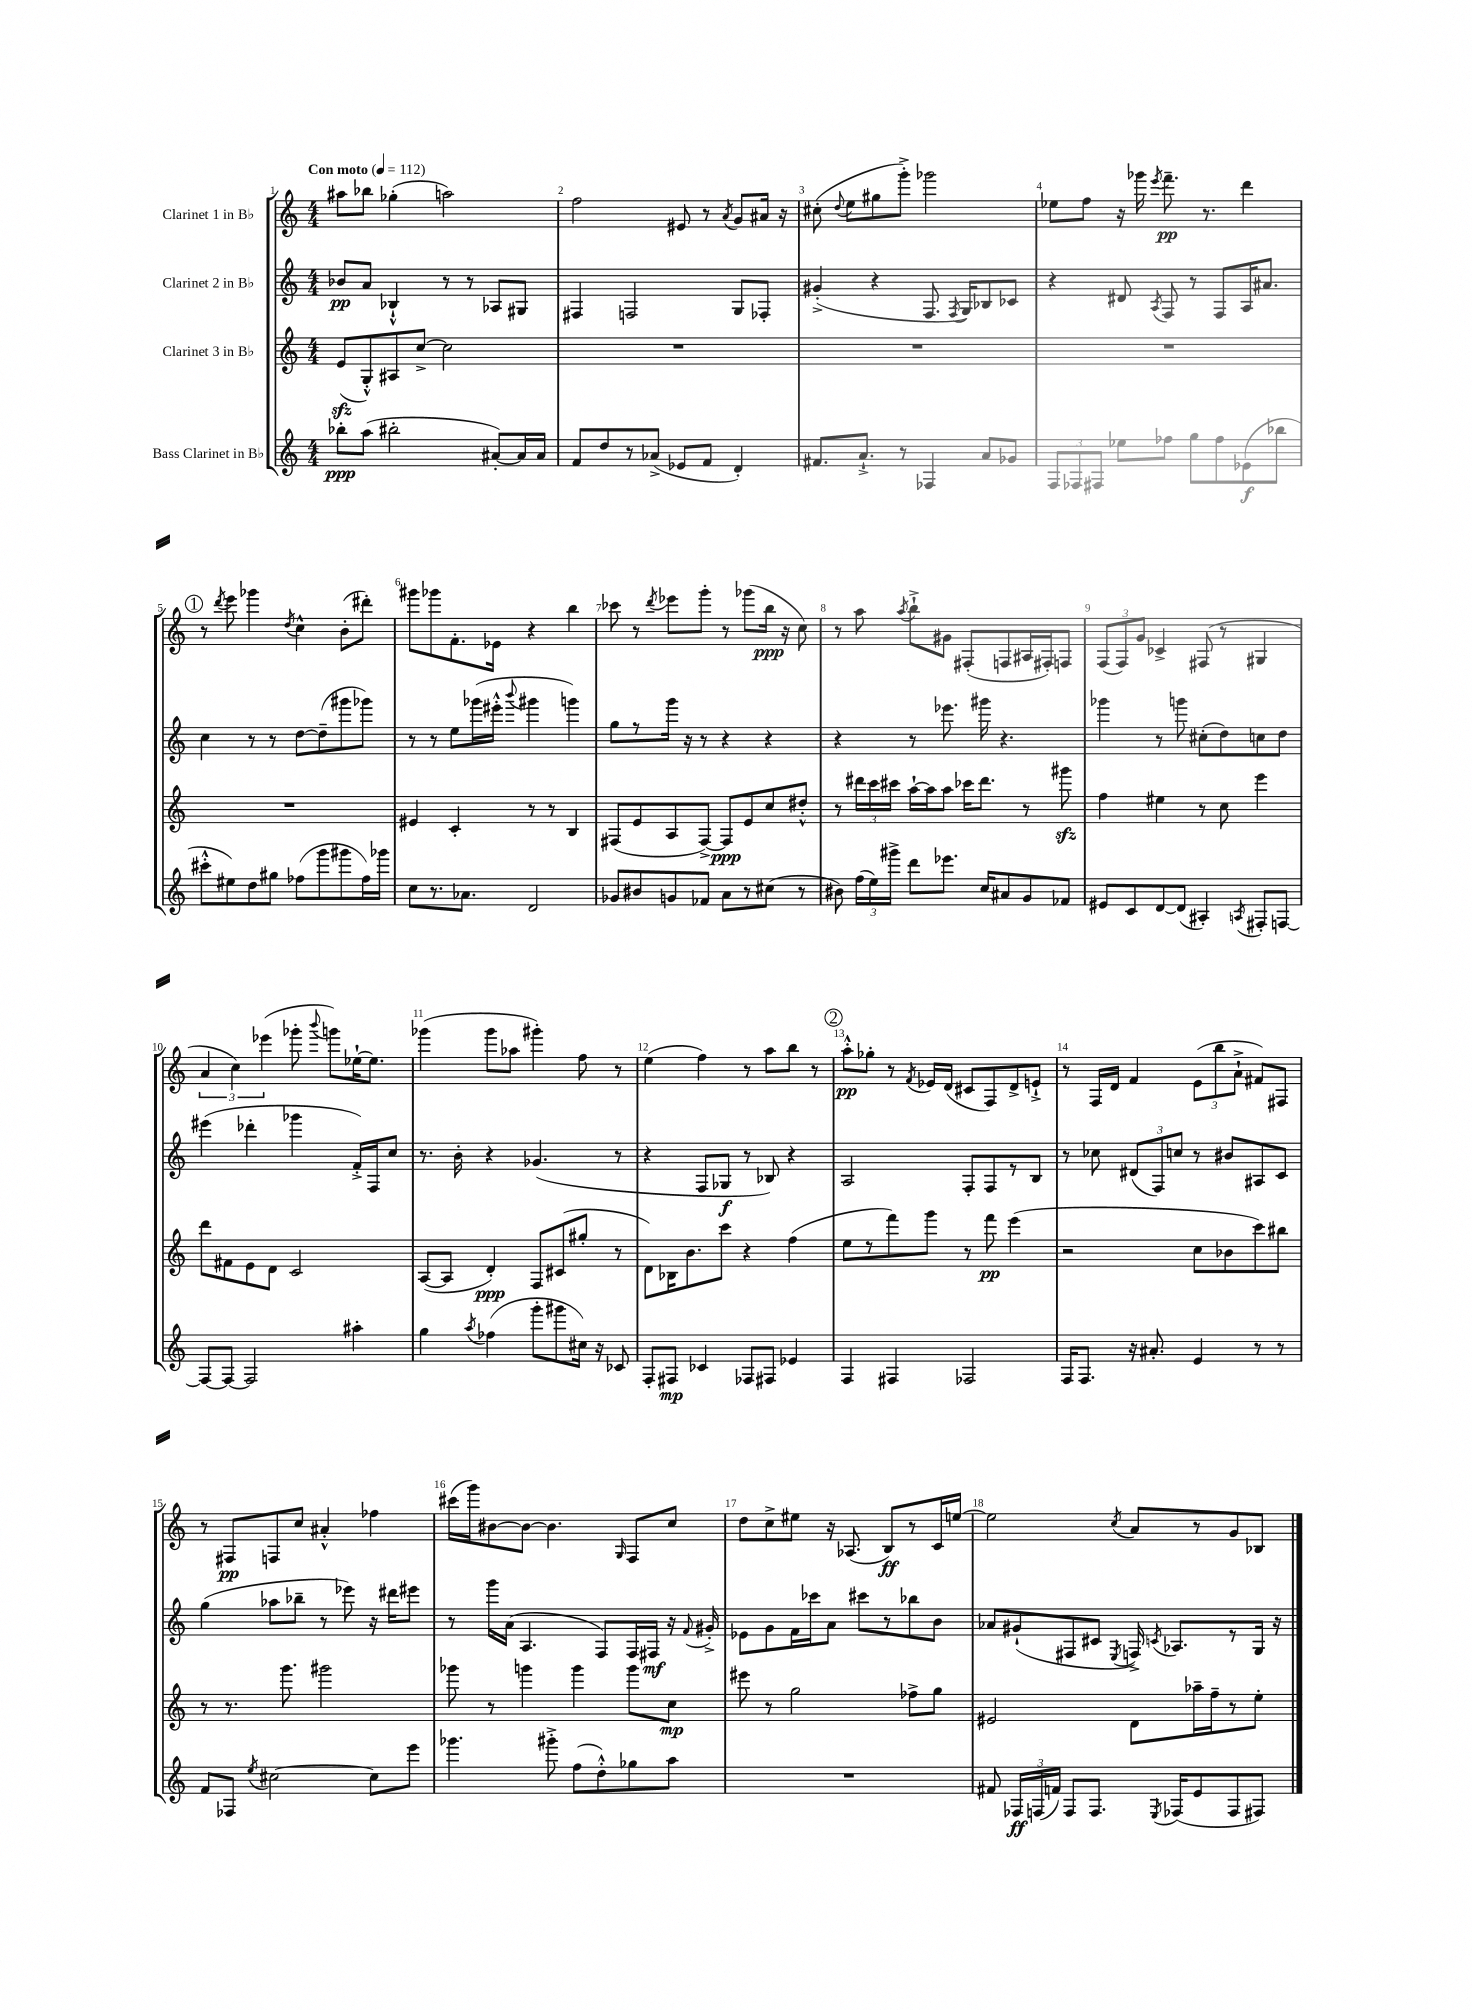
<<
\new StaffGroup <<
\new Staff = "s0" \with { instrumentName = "Clarinet 1 in Bb" } {
    \clef treble \key c \major \numericTimeSignature \time 4/4 \tempo "Con moto" 4 = 112
    \autoBeamOff ais''8[ bes''8] ges''4-.( a''2) |
    f''2 eis'8 r8 \acciaccatura { a'8 } g'8[ ais'16] r16 |
    cis''8-.( \appoggiatura { d''8 } e''8[ gis''8 g'''8]-.->) ges'''2 |
    ees''8[ f''8] r16 ges'''16 \acciaccatura { e'''8 } f'''8.--\pp r8. d'''4 |
    \mark \markup { \circle "1" } r8 \acciaccatura { d'''8 } e'''8 ges'''4 \acciaccatura { d''8 } c''4-^ b'8[-.( dis'''8]-.) |
    gis'''8[ ges'''8 f'8.-. ees'16] r4 b''4 |
    ces'''8 r8 \acciaccatura { d'''8 } ees'''8[ g'''8]-. r8 ges'''8[( b''16]\ppp r16 c''8) |
    r8 a''8 \acciaccatura { a''8 } b''8[-!-> gis'8] fis8[-.( f8 ais16 fis16-.) f8] |
    \tuplet 3/2 { f8[( f8) g'8] } ces'4-> fis8( r8 gis4 |
    \tuplet 3/2 { a'4 c''4) ees'''4( } ges'''8-. \appoggiatura { b'''8 } g'''8[) ees''16~-! ees''8.] |
    ges'''4( ges'''8[ aes''8] gis'''4-.) f''8 r8 |
    e''4( f''4) r8 a''8[ b''8] r8 |
    \mark \markup { \circle "2" } a''8[-.-^\pp ges''8]-. r8 \acciaccatura { f'8 } ees'16[ d'16]( cis'8[ f8) d'8-> e'8]-!-> |
    r8 f16[ d'16] f'4 \tuplet 3/2 { e'8[( b''8 a'8]-!-> } fis'8[) fis8] |
    r8 fis8[\pp f8 c''8] ais'4-.-^ fes''4 |
    cis'''16[( g'''16) bis'8~ bis'8]~ bis'4. \grace { g16 } f8[ c''8] |
    d''8[ c''8-> eis''8] r16 aes8.( b8[\ff) r8 c'16 e''16]~ |
    e''2 \acciaccatura { c''8 } a'8[ r8 g'8 bes8] \bar "|." |
}
\new Staff = "s1" \with { instrumentName = "Clarinet 2 in Bb" } {
    \clef treble \key c \major \numericTimeSignature \time 4/4
    \autoBeamOff bes'8[\pp a'8] bes4-!-^ r8 r8 aes8[ gis8] |
    fis4 f2 g8[ fes8]-. |
    gis'4-.->( r4 f8. \acciaccatura { f8 } g16[) bes8 ces'8] |
    r4 dis'8 \acciaccatura { a8 } f8 r8 f8[ a16 ais'8.] |
    \mark \markup { \circle "1" } c''4 r8 r8 d''8[~ d''8--( gis'''8 ges'''8]) |
    r8 r8 e''8[ ges'''16( eis'''16]-.-^ \appoggiatura { b'''8 } gis'''4 g'''4) |
    g''8[ r8 g'''16] r16 r8 r4 r4 |
    r4 r8 ees'''8. gis'''16 r4. |
    ges'''4 r8 g'''8 cis''8[-.( d''8) c''8 d''8] |
    eis'''4( des'''4-. ges'''4 f'16[-.->) f16 c''8] |
    r8. b'16-. r4 ges'4.( r8 |
    r4 f8[ ges8]\f r8 bes8) r4 |
    \mark \markup { \circle "2" } a2 f8[-. f8 r8 b8] |
    r8 ces''8 \tuplet 3/2 { dis'8[( f8) c''8] } r8 bis'8[ ais8 c'8] |
    g''4( aes''8[ bes''8]-- r8 ees'''8) r16 dis'''16[ eis'''8] |
    r8 g'''16[ a'16]( a4. f8[) f16 fis16]\mf r16 \appoggiatura { f'8 } gis'16-.-> |
    ees'8[ g'8 f'16 ces'''16 a'8] cis'''8[ r8 bes''8 b'8] |
    aes'8[ gis'8-!( fis8 cis'8] \acciaccatura { e8 } f16->) \acciaccatura { c'8 } aes8.[ r8 g16] r16 \bar "|." |
}
\new Staff = "s2" \with { instrumentName = "Clarinet 3 in Bb" } {
    \clef treble \key c \major \numericTimeSignature \time 4/4
    \autoBeamOff e'8[\sfz( g8-.-^) ais8 c''8]~-> c''2 |
    R1 |
    R1 |
    R1 |
    \mark \markup { \circle "1" } R1 |
    eis'4 c'4-. r8 r8 b4 |
    fis8[( e'8 a8 fis8]~->) fis8[\ppp e'8 c''8 dis''8]-.-^ |
    r8 \tuplet 3/2 { dis'''16[ c'''16 cis'''16] } a''16[~-! a''16 a''8] ces'''16[ dis'''8.] r8 gis'''8\sfz |
    f''4 eis''4 r8 c''8 e'''4 |
    d'''8[ fis'8 e'8 d'8] c'2 |
    a8[~( a8] d'4-.\ppp) f8[ cis'8( gis''8]-. r8 |
    d'8[) bes16 b'8. c'''8] r4 f''4( |
    \mark \markup { \circle "2" } e''8[ r8 f'''8) g'''8] r8 f'''8\pp e'''4( |
    r2 c''8[ bes'8 c'''8) bis''8] |
    r8 r8. g'''8. gis'''2 |
    ges'''8 r8 g'''4 g'''4 g'''8[ c''8]\mp |
    eis'''8 r8 g''2 fes''8[-> g''8] |
    eis'2 d'8[ aes''16-- f''16-- r8 e''8]-. \bar "|." |
}
\new Staff = "s3" \with { instrumentName = "Bass Clarinet in Bb" } {
    \clef treble \key c \major \numericTimeSignature \time 4/4
    \autoBeamOff bes''8[-.\ppp a''8]( bis''2-. ais'8[~-.) ais'16 ais'16] |
    f'8[ d''8 r8 aes'8]->( ees'8[ f'8] d'4-.) |
    fis'8.[ a'8.]-!-> r8 fes4 a'8[ ges'8] |
    \tuplet 3/2 { f8[ fes8 fis8] } ees''8[ fes''8] g''8[ fes''8 ees'8\f( bes''8] |
    \mark \markup { \circle "1" } cis'''8[-.-^ eis''8) d''8 gis''8] fes''8[( g'''8 gis'''8 fes''16) ges'''16] |
    c''8[ r8. aes'8.] d'2 |
    ges'8[ bis'8 g'8 fes'8] a'8[ r8 cis''8]( r8 |
    bis'8) \tuplet 3/2 { f''16[( e''16) gis'''16]-> } d'''8[ ees'''8.] c''16[ ais'8 g'8 fes'8] |
    eis'8[ c'8 d'8~ d'8]( ais4-.) \acciaccatura { a8 } fis8[-. f8]~ |
    f8[~ f8]~ f2 ais''4-. |
    g''4 \acciaccatura { a''8 } fes''4( g'''8[-. gis'''8 cis''16]) r16 ces'8 |
    f8[-. fis8]\mp ces'4 fes8[ fis8] ees'4 |
    \mark \markup { \circle "2" } f4 fis4 fes2 |
    f16[ f8.] r16 ais'8.-. e'4 r8 r8 |
    f'8[ fes8] \acciaccatura { e''8 } cis''2~ cis''8[ e'''8] |
    ges'''4. gis'''8-.-> f''8[( d''8-.-^) ges''8 a''8] |
    R1 |
    fis'8 \tuplet 3/2 { fes16[\ff f16( f'16]) } f8[ f8.] \acciaccatura { e8 } fes16[( e'8 fes8 fis8]) \bar "|." |
}
>>
>>
\layout { \context { \Score \override BarNumber.break-visibility = ##(#f #t #t) barNumberVisibility = #all-bar-numbers-visible } }
